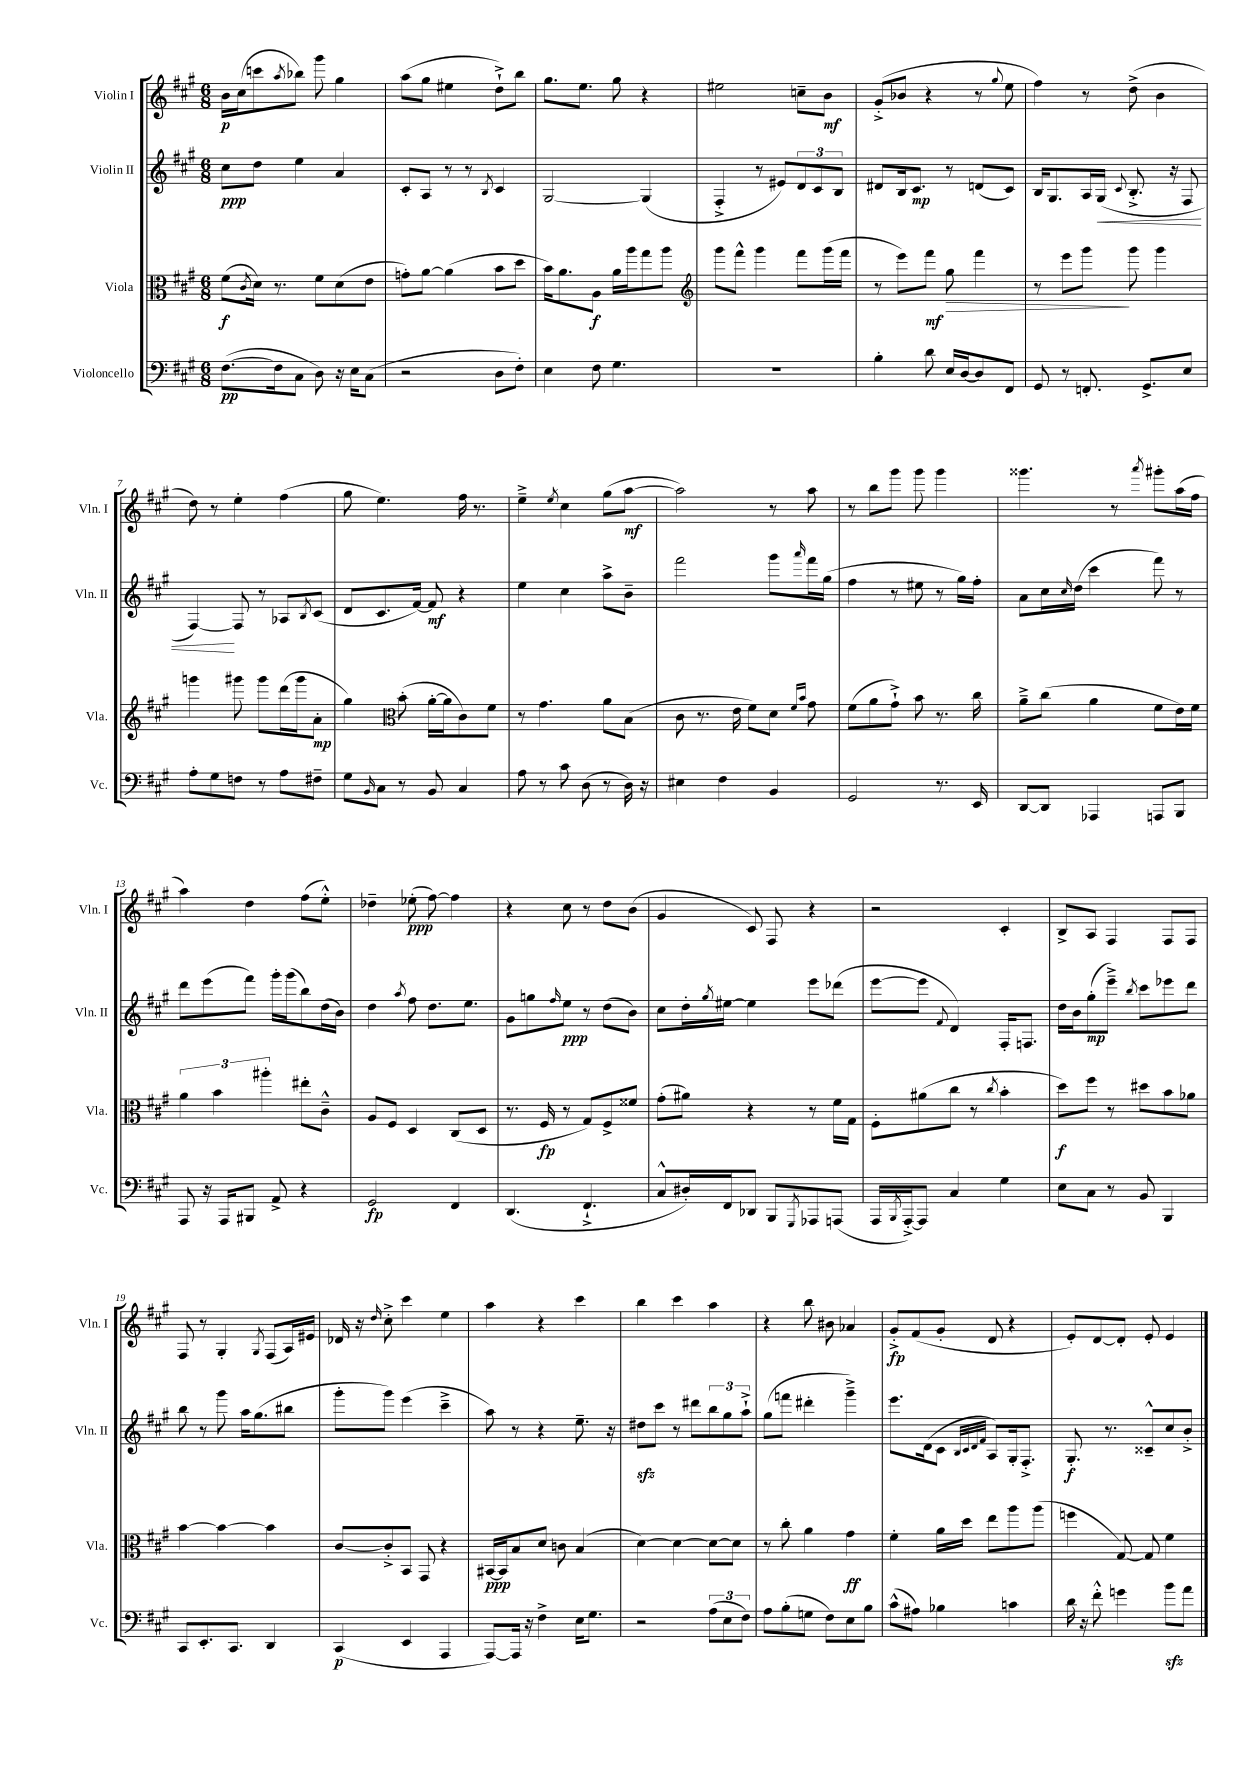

**kern	**dynam	**kern	**dynam	**kern	**dynam	**kern	**dynam
*part4	*part4	*part3	*part3	*part2	*part2	*part1	*part1
*staff4	*staff4	*staff3	*staff3	*staff2	*staff2	*staff1	*staff1
*I"Violoncello	*	*I"Viola	*	*I"Violin II	*	*I"Violin I	*
*I'Vc.	*	*I'Vla.	*	*I'Vln. II	*	*I'Vln. I	*
*clefF4	*	*clefC3	*	*clefG2	*	*clefG2	*
*k[f#c#g#]	*	*k[f#c#g#]	*	*k[f#c#g#]	*	*k[f#c#g#]	*
*M6/8	*	*M6/8	*	*M6/8	*	*M6/8	*
=1	=1	=1	=1	=1	=1	=1	=1
([8.F#\L	pp	(8f#\L	f	8cc#\L	ppp	16b\LL	p
.	.	.	.	.	.	(16cc#\J	.
.	.	8qc#/	.	.	.	.	.
.	.	16d\Jk)	.	8dd\J	.	8cccn\	.
16F#\k]	.	8.r	.	.	.	.	.
.	.	.	.	.	.	8qaa/	.
8C#\J	.	.	.	4ee\	.	8bb-X\J)	.
8D\)	.	8f#\L	.	.	.	8ggg#\	.
16r	.	(8d\	.	4a/	.	4gg#\	.
16E\KL	.	.	.	.	.	.	.
(8C#\J	.	8e\J	.	.	.	.	.
=2	=2	=2	=2	=2	=2	=2	=2
2r	.	8gn'\L)	.	8c#'/L	.	(8aa\L	.
.	.	[8a\J	.	8A/J	.	8gg#\J	.
.	.	(4a\]	.	8r	.	4ee#X\	.
.	.	.	.	8r	.	.	.
.	.	.	.	8qB/	.	.	.
8D\L	.	8b\L	.	4c#/	.	8dd`^\L)	.
8F#'\J)	.	8dd\J	.	.	.	8bb\J	.
=3	=3	=3	=3	=3	=3	=3	=3
4E\	.	16b\KL)	.	[2G#/	.	8.gg#\L	.
.	.	8.a\	.	.	.	.	.
.	.	.	.	.	.	8.ee\J	.
8F#\	.	8A\J	f	.	.	.	.
4.G#\	.	16a\LL	.	.	.	8gg#\	.
.	.	16aa\J	.	.	.	.	.
.	.	8gg#\	.	(4G#/]	.	4r	.
.	.	8aa\J	.	.	.	.	.
=4	=4	=4	=4	=4	=4	=4	=4
*	*	*clefG2	*	*	*	*	*
2.r	.	8ggg#\L	.	4F#'^/	.	2ee#X\	.
.	.	8fff#^^\J	.	.	.	.	.
.	.	4ggg#\	.	8r	.	.	.
.	.	.	.	8e#X/L)	.	.	.
.	.	8fff#\L	.	12d/	.	8ccn~\L	.
.	.	.	.	12c#/	.	.	.
.	.	(16ggg#\L	.	.	.	8b\J	mf
.	.	.	.	12B/J	.	.	.
.	.	16fff#\JJ	.	.	.	.	.
=5	=5	=5	=5	=5	=5	=5	=5
4B'\	.	8r	.	8d#X/L	.	(8g#'^/L	.
.	.	8eee\L)	.	16B/k	.	8b-X/J	.
.	.	.	.	8.c#/J	mp	.	.
8d\	.	8fff#\J	mf	.	.	4r	.
!	!	!	!LO:HP:b	!	!	!	!
16E/LL	.	8gg#\	>	8r	.	.	.
[16D/J	.	.	.	.	.	.	.
8D/]	.	4fff#\	.	(8dn/L	.	8r	.
.	.	.	.	.	.	8qqgg#/	.
8FF#/J	.	.	.	8c#/J)	.	8ee\	.
=6	=6	=6	=6	=6	=6	=6	=6
8GG#/	.	8r	.	16B/KL	.	4ff#\)	.
.	.	.	.	8.G#/	.	.	.
8r	.	8eee\L	.	.	.	.	.
8.FFn'/	.	8ggg#\J	.	16A/L	.	8r	.
!	!	!	!	!	!LO:HP:b	!	!
.	.	.	.	(16G#/JJ	<	.	.
.	.	.	.	8qqc#/	.	.	.
.	.	8ggg#\	]	8.B'^/	.	(8dd^\	.
8.GG#^/L	.	.	.	.	.	.	.
.	.	4ggg#\	.	.	.	4b\	.
.	.	.	.	16r	.	.	.
8E/J	.	.	.	8F#/	.	.	.
!!LO:LB:g=z
=7	=7	=7	=7	=7	=7	=7	=7
8A'\L	.	4gggn\	.	[4F#/)	.	8dd\)	.
8G#\	.	.	.	.	.	8r	.
8Fn\J	.	8ggg#X\	.	8F#/]	[	4ee'\	.
8r	.	8ggg#\L	.	8r	.	.	.
8A\L	.	(16ddd\L	.	8A-X/L	.	(4ff#\	.
.	.	16ggg#\J	.	.	.	.	.
.	.	.	.	8qB/	.	.	.
8F#X~\J	.	8a'\J	mp	(8c#/J	.	.	.
=8	=8	=8	=8	=8	=8	=8	=8
8G#\L	.	4gg#\)	.	8d/L	.	8gg#\	.
16qqBB/	.	.	.	.	.	.	.
8C#\J	.	.	.	8.c#/	.	4.ee\)	.
*	*	*clefC3	*	*	*	*	*
8r	.	(8b'\	.	.	.	.	.
.	.	.	.	[16f#/Jk)	.	.	.
8BB/	.	[16a'\LL	.	8f#/]	mf	.	.
.	.	16a\J]	.	.	.	.	.
4C#/	.	8c#\)	.	4r	.	16ff#\	.
.	.	.	.	.	.	8.r	.
.	.	8f#\J	.	.	.	.	.
=9	=9	=9	=9	=9	=9	=9	=9
8A\	.	8r	.	4ee\	.	4ee~^\	.
8r	.	4.g#\	.	.	.	.	.
.	.	.	.	.	.	8qee/	.
8c#\	.	.	.	4cc#\	.	4cc#\	.
(8D\	.	.	.	.	.	.	.
8r	.	8a\L	.	8aa^\L	.	(8gg#\L	.
16D\)	.	(8B\J	.	8b~\J	.	[8aa\J	mf
16r	.	.	.	.	.	.	.
=10	=10	=10	=10	=10	=10	=10	=10
4E#X\	.	8c#\	.	2fff#\	.	2aa\])	.
.	.	8.r	.	.	.	.	.
4F#\	.	.	.	.	.	.	.
.	.	16e\	.	.	.	.	.
.	.	8f#\L)	.	.	.	.	.
4BB/	.	8d\J	.	8ggg#\L	.	8r	.
.	.	16qqf#/LL	.	.	.	.	.
.	.	16qqb/JJ	.	16qqaaa/	.	.	.
.	.	8g#\	.	16fff#\L	.	8aa\	.
.	.	.	.	(16gg#\JJ	.	.	.
=11	=11	=11	=11	=11	=11	=11	=11
2GG#/	.	(8f#\L	.	4ff#\	.	8r	.
.	.	8a\	.	.	.	8bb\L	.
.	.	8g#`^\J)	.	8r	.	8ggg#\J	.
.	.	8b\	.	8ee#X\	.	8ggg#\	.
8.r	.	8.r	.	8r	.	4ggg#\	.
.	.	.	.	16gg#\LL)	.	.	.
16EE/	.	16cc#\	.	16ff#'\JJ	.	.	.
=12	=12	=12	=12	=12	=12	=12	=12
[8DD/L	.	8a~^\L	.	8a\L	.	4.ggg##X\	.
8DD/J]	.	(8cc#\J	.	16cc#\L	.	.	.
.	.	.	.	16qqcc#/	.	.	.
.	.	.	.	(16dd\JJ	.	.	.
4AAA-X/	.	4a\	.	4ccc#\	.	.	.
.	.	.	.	.	.	8r	.
.	.	.	.	.	.	8qaaa/	.
8AAAn/L	.	8f#\L	.	8fff#\)	.	8ggg#X'\L	.
8BBB/J	.	16e\L)	.	8r	.	(16aa\L	.
.	.	16f#\JJ	.	.	.	16ff#\JJ	.
!!LO:LB:g=z
=13	=13	=13	=13	=13	=13	=13	=13
8AAA/	.	6a\	.	8ddd\L	.	4aa\)	.
16r	.	.	.	(8eee\	.	.	.
.	.	6b\	.	.	.	.	.
16AAA/KL	.	.	.	.	.	.	.
8BBB#X/J	.	.	.	8fff#\J)	.	4dd\	.
.	.	6aa#X'\	.	.	.	.	.
8AA^/	.	.	.	16ggg#'\LL	.	.	.
.	.	.	.	(16ggg#\J	.	.	.
4r	.	8ee#X'\L	.	8bb\)	.	(8ff#\L	.
.	.	8c#~^^\J	.	(16dd\L	.	8ee'^^\J)	.
.	.	.	.	16b\JJ)	.	.	.
=14	=14	=14	=14	=14	=14	=14	=14
2GG#/	fp	8A/L	.	4dd\	.	4dd-X~\	.
.	.	8F#/J	.	.	.	.	.
.	.	.	.	8qaa/	.	.	.
.	.	4D/	.	8ff#\	.	(8ee-X'\	ppp
.	.	.	.	8.dd\L	.	[8ff#\)	.
4FF#/	.	(8C#/L	.	.	.	4ff#\]	.
.	.	.	.	8.ee\J	.	.	.
.	.	8D/J	.	.	.	.	.
=15	=15	=15	=15	=15	=15	=15	=15
(4.DD/	.	8.r	.	8g#\L	.	4r	.
.	.	.	.	8ggn\	.	.	.
.	.	16F#/	fp	.	.	.	.
.	.	.	.	16qqff#/	.	.	.
.	.	8r	.	8ee\J	ppp	8cc#\	.
4.FF#`^/	.	8G#/L)	.	8r	.	8r	.
.	.	8F#^/	.	(8dd\L	.	8dd\L	.
.	.	8f##X/J	.	8b\J)	.	(8b\J	.
=16	=16	=16	=16	=16	=16	=16	=16
8C#^^/L	.	(8g#'\L	.	8cc#\L	.	4g#/	.
16D#X'/L)	.	8a#X\J)	.	16dd'\L	.	.	.
.	.	.	.	8qgg#/	.	.	.
16FF#/J	.	.	.	[16ee#X\JJ	.	.	.
8DD-X/J	.	4r	.	4ee#\]	.	8c#/)	.
8BBB/L	.	.	.	.	.	8F#/	.
8qGGG#/	.	.	.	.	.	.	.
8AAA-X/	.	8r	.	8eee\L	.	4r	.
(8AAAn/J	.	16f#\LL	.	(8ddd-X\J	.	.	.
.	.	16G#\JJ	.	.	.	.	.
=17	=17	=17	=17	=17	=17	=17	=17
16AAA/LL	.	8F#'\L	.	[8eee\L	.	2r	.
8qBBB/	.	.	.	.	.	.	.
[16AAA'^/J)	.	.	.	.	.	.	.
8AAA/J]	.	(8a#X\	.	8eee\J]	.	.	.
.	.	.	.	8qqf#/	.	.	.
4C#/	.	8cc#\J	.	4d/)	.	.	.
.	.	8r	.	.	.	.	.
.	.	8qcc#/	.	.	.	.	.
4G#\	.	4b'\	.	16F#'/KL	.	4c#'/	.
.	.	.	.	8.Fn/J	.	.	.
=18	=18	=18	=18	=18	=18	=18	=18
8E\L	.	8dd\L)	f	16dd\LL	.	8B^/L	.
.	.	.	.	16b\J	.	.	.
8C#\J	.	8ff#\J	.	(8gg#'\	mp	8A/J	.
8r	.	8r	.	8eee~^\J)	.	4F#/	.
.	.	.	.	8qbb/	.	.	.
8BB/	.	8dd#X\L	.	8ccc#\L	.	.	.
4BBB/	.	8b\	.	8eee-X\	.	8F#/L	.
.	.	8a-X\J	.	8ddd\J	.	8F#/J	.
!!LO:LB:g=z
=19	=19	=19	=19	=19	=19	=19	=19
8CC#/L	.	[4b\	.	8bb\	.	8F#/	.
8.EE'/	.	.	.	8r	.	8r	.
.	.	4b\_	.	8ggg#\	.	4G#'/	.
8.CC#/J	.	.	.	.	.	.	.
.	.	.	.	16aa\KL	.	.	.
.	.	.	.	(8.gg#\	.	.	.
.	.	.	.	.	.	8qG#/	.
4DD/	.	4b\]	.	.	.	(8F#/L	.
.	.	.	.	8bb#X\J	.	16A/L)	.
.	.	.	.	.	.	16e#X/JJ	.
=20	=20	=20	=20	=20	=20	=20	=20
(4CC#/	p	[8c#/L	.	8ggg#'\L	.	16d-X/	.
.	.	.	.	.	.	16r	.
.	.	.	.	.	.	16qqdd/	.
.	.	8c#'^/]	.	8ggg#\J)	.	8cc#'^\	.
4EE/	.	8BB/J	.	(4eee\	.	4ccc#\	.
.	.	8GG#/	.	.	.	.	.
4AAA/	.	4r	.	4ccc#~^\	.	4ee\	.
=21	=21	=21	=21	=21	=21	=21	=21
[8AAA/L)	.	[16BB#X/LL	ppp	8aa\)	.	4aa\	.
.	.	16BB#/J]	.	.	.	.	.
16AAA/Jk]	.	8B/	.	8r	.	.	.
16r	.	.	.	.	.	.	.
4F#^\	.	8d/J	.	4r	.	4r	.
.	.	8cn\	.	.	.	.	.
16E\KL	.	(4B/	.	8.ee~\	.	4ccc#\	.
8.G#\J	.	.	.	.	.	.	.
.	.	.	.	16r	.	.	.
=22	=22	=22	=22	=22	=22	=22	=22
2r	.	[4d\)	.	8dd#Xzz\L	.	4bb\	.
.	.	.	.	8ccc#\J	.	.	.
.	.	4d\_	.	8r	.	4ccc#\	.
.	.	.	.	8ddd#X\L	.	.	.
(12A\L	.	8d\L_	.	12bb\	.	4aa\	.
12E\	.	.	.	12gg#\	.	.	.
.	.	8d\J]	.	.	.	.	.
12F#\J)	.	.	.	12aa`^\J	.	.	.
=23	=23	=23	=23	=23	=23	=23	=23
8A\L	.	8r	.	(8gg#\L	.	4r	.
(8B'\	.	8cc#'\	.	8fffn\J	.	.	.
8Gn\J	.	4a\	.	4ddd#X'\	.	8bb\	.
8F#\L)	.	.	.	.	.	8b#X\	.
8E\	.	4g#\	ff	4ggg#~^\)	.	4a-X/	.
8B\J	.	.	.	.	.	.	.
=24	=24	=24	=24	=24	=24	=24	=24
(8c#^^\L	.	4f#'\	.	8.eee\L	.	8g#'^/L	fp
8A#X\J)	.	.	.	.	.	(8f#/	.
.	.	.	.	(16d\k	.	.	.
4B-X\	.	16a\LL	.	8c#\J	.	8g#'/J	.
.	.	16dd\JJ	.	.	.	.	.
.	.	.	.	32qqB/LLL	.	.	.
.	.	.	.	32qqc#/	.	.	.
.	.	.	.	32qqd/	.	.	.
.	.	.	.	32qqf#/JJJ	.	.	.
.	.	8ee\L	.	8A/L)	.	8d/	.
4cn\	.	8aa\	.	16G#'/k	.	4r	.
.	.	.	.	8.F#'^/J	.	.	.
.	.	(8aa\J	.	.	.	.	.
=25	=25	=25	=25	=25	=25	=25	=25
16d\	.	4ffn\	.	8.G#'/	f	8e'/L)	.
16r	.	.	.	.	.	.	.
8f#'^^\	.	.	.	.	.	[8d/	.
.	.	.	.	8.r	.	.	.
4gn\	.	[8G#/)	.	.	.	8d'/J]	.
.	.	8G#/]	.	8c##X~^^/L	.	8e'/	.
8bzz\L	.	4f#\	.	8cc#/	.	4e/	.
8a\J	.	.	.	8b'^/J	.	.	.
==	==	==	==	==	==	==	==
*-	*-	*-	*-	*-	*-	*-	*-
